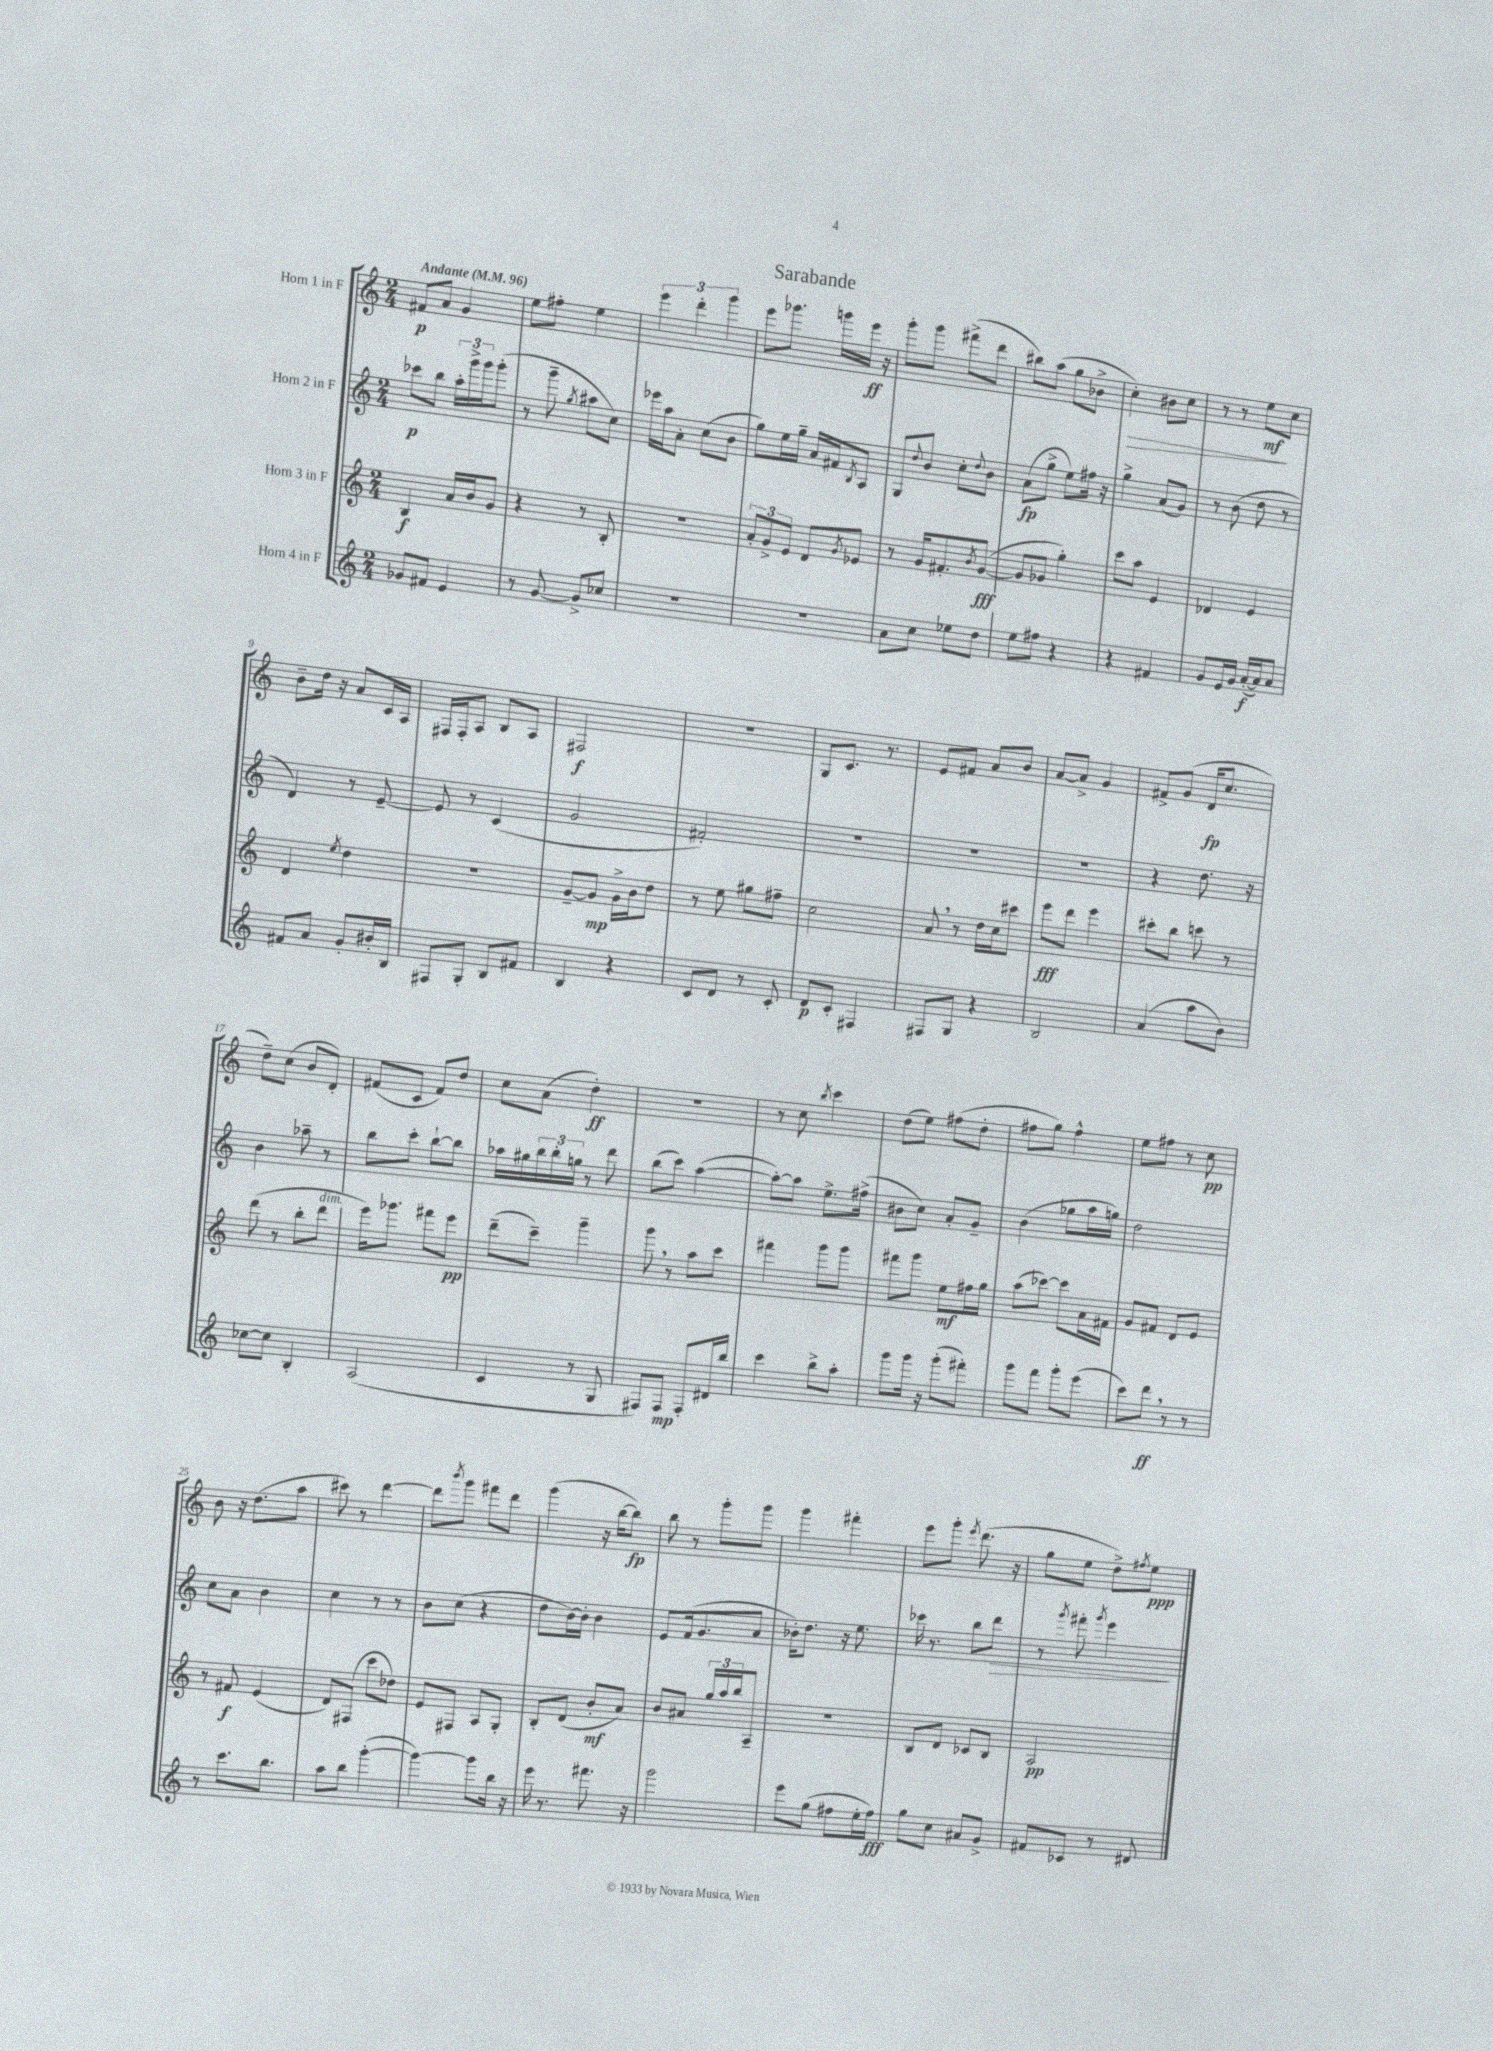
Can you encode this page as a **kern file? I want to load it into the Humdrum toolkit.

**kern	**kern	**kern	**kern
*staff4	*staff3	*staff2	*staff1
*clefG2	*clefG2	*clefG2	*clefG2
*k[]	*k[]	*k[]	*k[]
*M2/4	*M2/4	*M2/4	*M2/4
*MM96	*MM96	*MM96	*MM96
8g-	4B	8ccc-	8f#
8f#	.	8bb	8a
4e	16a	24aa'	4g
.	.	24ggg^	.
.	16b	.	.
.	.	24ggg	.
.	8g	(8ggg'	.
=	=	=	=
8r	4r	8r	8ee
[8g	.	8ggg~	8ff#'
.	.	8qgg	.
8g^]	8r	8aa#	4ee
8cc-	8B'	8cc)	.
=	=	=	=
2r	2r	16eee-	6eee
.	.	16aa	.
.	.	8a'	.
.	.	.	6ddd'
.	.	(8cc	.
.	.	.	6ggg
.	.	8b	.
=	=	=	=
2r	12a'	8gg)	8eee
.	12g^	.	.
.	.	16ee	8.ggg-
.	12e	.	.
.	.	16gg~	.
.	8d	16a	.
.	.	16f#	16ggg
.	8qg	8qB	.
.	8e-	8A	16eee
.	.	.	16r
=	=	=	=
8a	8r	8G	8ggg'
.	.	8qqdd	.
8cc	16g	8b	8ggg
.	8.f#'	.	.
8ee-	.	8cc'	(8fff#^
.	8qb	8qqdd	.
8dd	([8g	8b	8ddd
=	=	=	=
8ee	8g]	(8a	8bb#)
8ff#	8g-	8gg^	(8aa
4r	4gg')	8ee)	8gg
.	.	16ff#	8b-^
.	.	16r	.
=	=	=	=
4r	8ccc	4gg^	4cc')
.	8aa	.	.
4f#	4e	(8a	8b#
.	.	8g)	8cc
=	=	=	=
8g	4d-	8r	8r
16e	.	(8b	8r
16g	.	.	.
([16a'	4e	8dd	8ee
16a])	.	.	.
8a	.	8r	8cc
=	=	=	=
8f#	4d	4d)	8b~
8a	.	.	16dd
.	.	.	16r
.	8qee	.	.
8g'	4dd	8r	8a
16b#'	.	[8e~	16c
16B	.	.	16A
=	=	=	=
8F#	2r	8e]	16F#
.	.	.	16F#'
8G'	.	8r	8A
8B	.	(4c	8B
8f#	.	.	8A
=	=	=	=
4B	[8g~	2g	2F#
.	8g]	.	.
4r	16g^	.	.
.	16b	.	.
.	8dd	.	.
=	=	=	=
8c	8r	2f#')	2r
8d	8ee	.	.
8r	8gg#	.	.
8c'	8ff#~	.	.
=	=	=	=
8d	2cc	2r	8G
8c'	.	.	8.c
4F#	.	.	.
.	.	.	8.r
=	=	=	=
8F#	8a	2r	8e
8G	8r	.	8f#
4r	16dd	.	8a
.	16cc	.	.
.	8ccc#	.	8b
=	=	=	=
2B	8eee	2r	[8a
.	8ddd	.	8a^]
.	4eee	.	4g
=	=	=	=
(4a	8ccc#'	4r	8f#^
.	8bb	.	(8g
8aa	8ccc	8.dd	16d
.	.	.	8.cc
8b)	8r	.	.
.	.	16r	.
=	=	=	=
[8cc-	(8ddd	4b	8dd~)
8cc-]	8r	.	(8cc
4B'	8bb'	8aa-~	8b
.	8ddd	8r	8d')
=	=	=	=
(2A	16eee)	8bb	(8f#
.	8.ggg-	.	.
.	.	8ccc'	8c
.	8fff#	[8bb`	8f#)
.	8eee	8bb]	8dd
=	=	=	=
4c	(8ddd~	16aa-	8cc
.	.	16gg#	.
.	8ccc~)	24bb	(8a
.	.	24bb'	.
.	.	24gg	.
8r	4ggg~	8r	4dd')
8G	.	8ddd	.
=	=	=	=
8F#)	8ggg	(8bb	2r
8F#	8r	8ccc)	.
8F#'	8aa	([4aa	.
16d#	8ccc	.	.
16bb	.	.	.
=	=	=	=
4ccc	4fff#	8aa'_)	8r
.	.	8aa]	8cc
.	.	.	8qbb
8bb^	8ggg	8.ee^	4ccc
8aa'	8ggg	.	.
.	.	(16ff#^	.
=	=	=	=
8ggg	8fff#	8b#	(8dd
16ggg	8ggg	8cc)	8ee)
16r	.	.	.
(8ggg'	8ee	8a'	(8ff#
8fff#')	16ff#	8g~	8dd'
.	16gg	.	.
=	=	=	=
8ggg	(8aa	(4b	8ff#
8fff	[8ccc-)	.	8gg)
8ggg'	8ccc-]	8gg-	4ff#^^
(8eee	16a	16aa	.
.	16f#	16gg)	.
=	=	=	=
8ccc)	8g	2dd	8ee
8ddd	8f#	.	8ff#
8r	8d	.	8r
8r	8e	.	8cc
=	=	=	=
8r	8r	8cc	8b
8.ccc	8f#	8a	16r
.	.	.	(8.dd
.	(4e	4b	.
8.bb	.	.	.
.	.	.	8aa
=	=	=	=
8aa	8d)	4cc	8ccc#)
8bb	(8F#	.	8r
([4ggg'	8ccc	8r	[4ddd
.	8dd-)	8r	.
=	=	=	=
4ggg_)	8e	8b	8ddd]
.	.	.	8qbbb
.	8F#	(8cc	8ggg
8ggg]	8A	4r	8fff#
16bb	8G'	.	8ddd
16r	.	.	.
=	=	=	=
16eee	8B'	8dd	(4ggg
8.r	.	.	.
.	(8d	[16b)	.
.	.	16b']	.
8.fff#	8b'	4b	16r
.	.	.	[16bb
.	8a)	.	8bb])
16r	.	.	.
=	=	=	=
2ggg	8b	8e	8bb
.	8a#	(16f	8r
.	.	8.g	.
.	24gg	.	8ggg'
.	24aa	.	.
.	24bb	.	.
.	8A~	8a	8ggg
=	=	=	=
8eee	2r	16b-')	4ggg
.	.	8.dd	.
(8gg	.	.	.
8ff#	.	16r	4fff#'
.	.	8.ee	.
16ee'	.	.	.
16ff#)	.	.	.
=	=	=	=
8gg	8B	16ccc-	8eee
.	.	8.r	.
8cc	8d	.	8ggg'
.	.	.	8qeee
8a#	8c-	8bb	(8.ddd
8g^	8B	8ddd	.
.	.	.	16r
=	=	=	=
8f#	2A	8r	8gg
.	.	8qggg	.
8c-	.	8fff#'	8ee
.	.	8qggg	.
8r	.	4eee	8dd^)
.	.	.	8qff#
8d#	.	.	8ee
==	==	==	==
*-	*-	*-	*-
